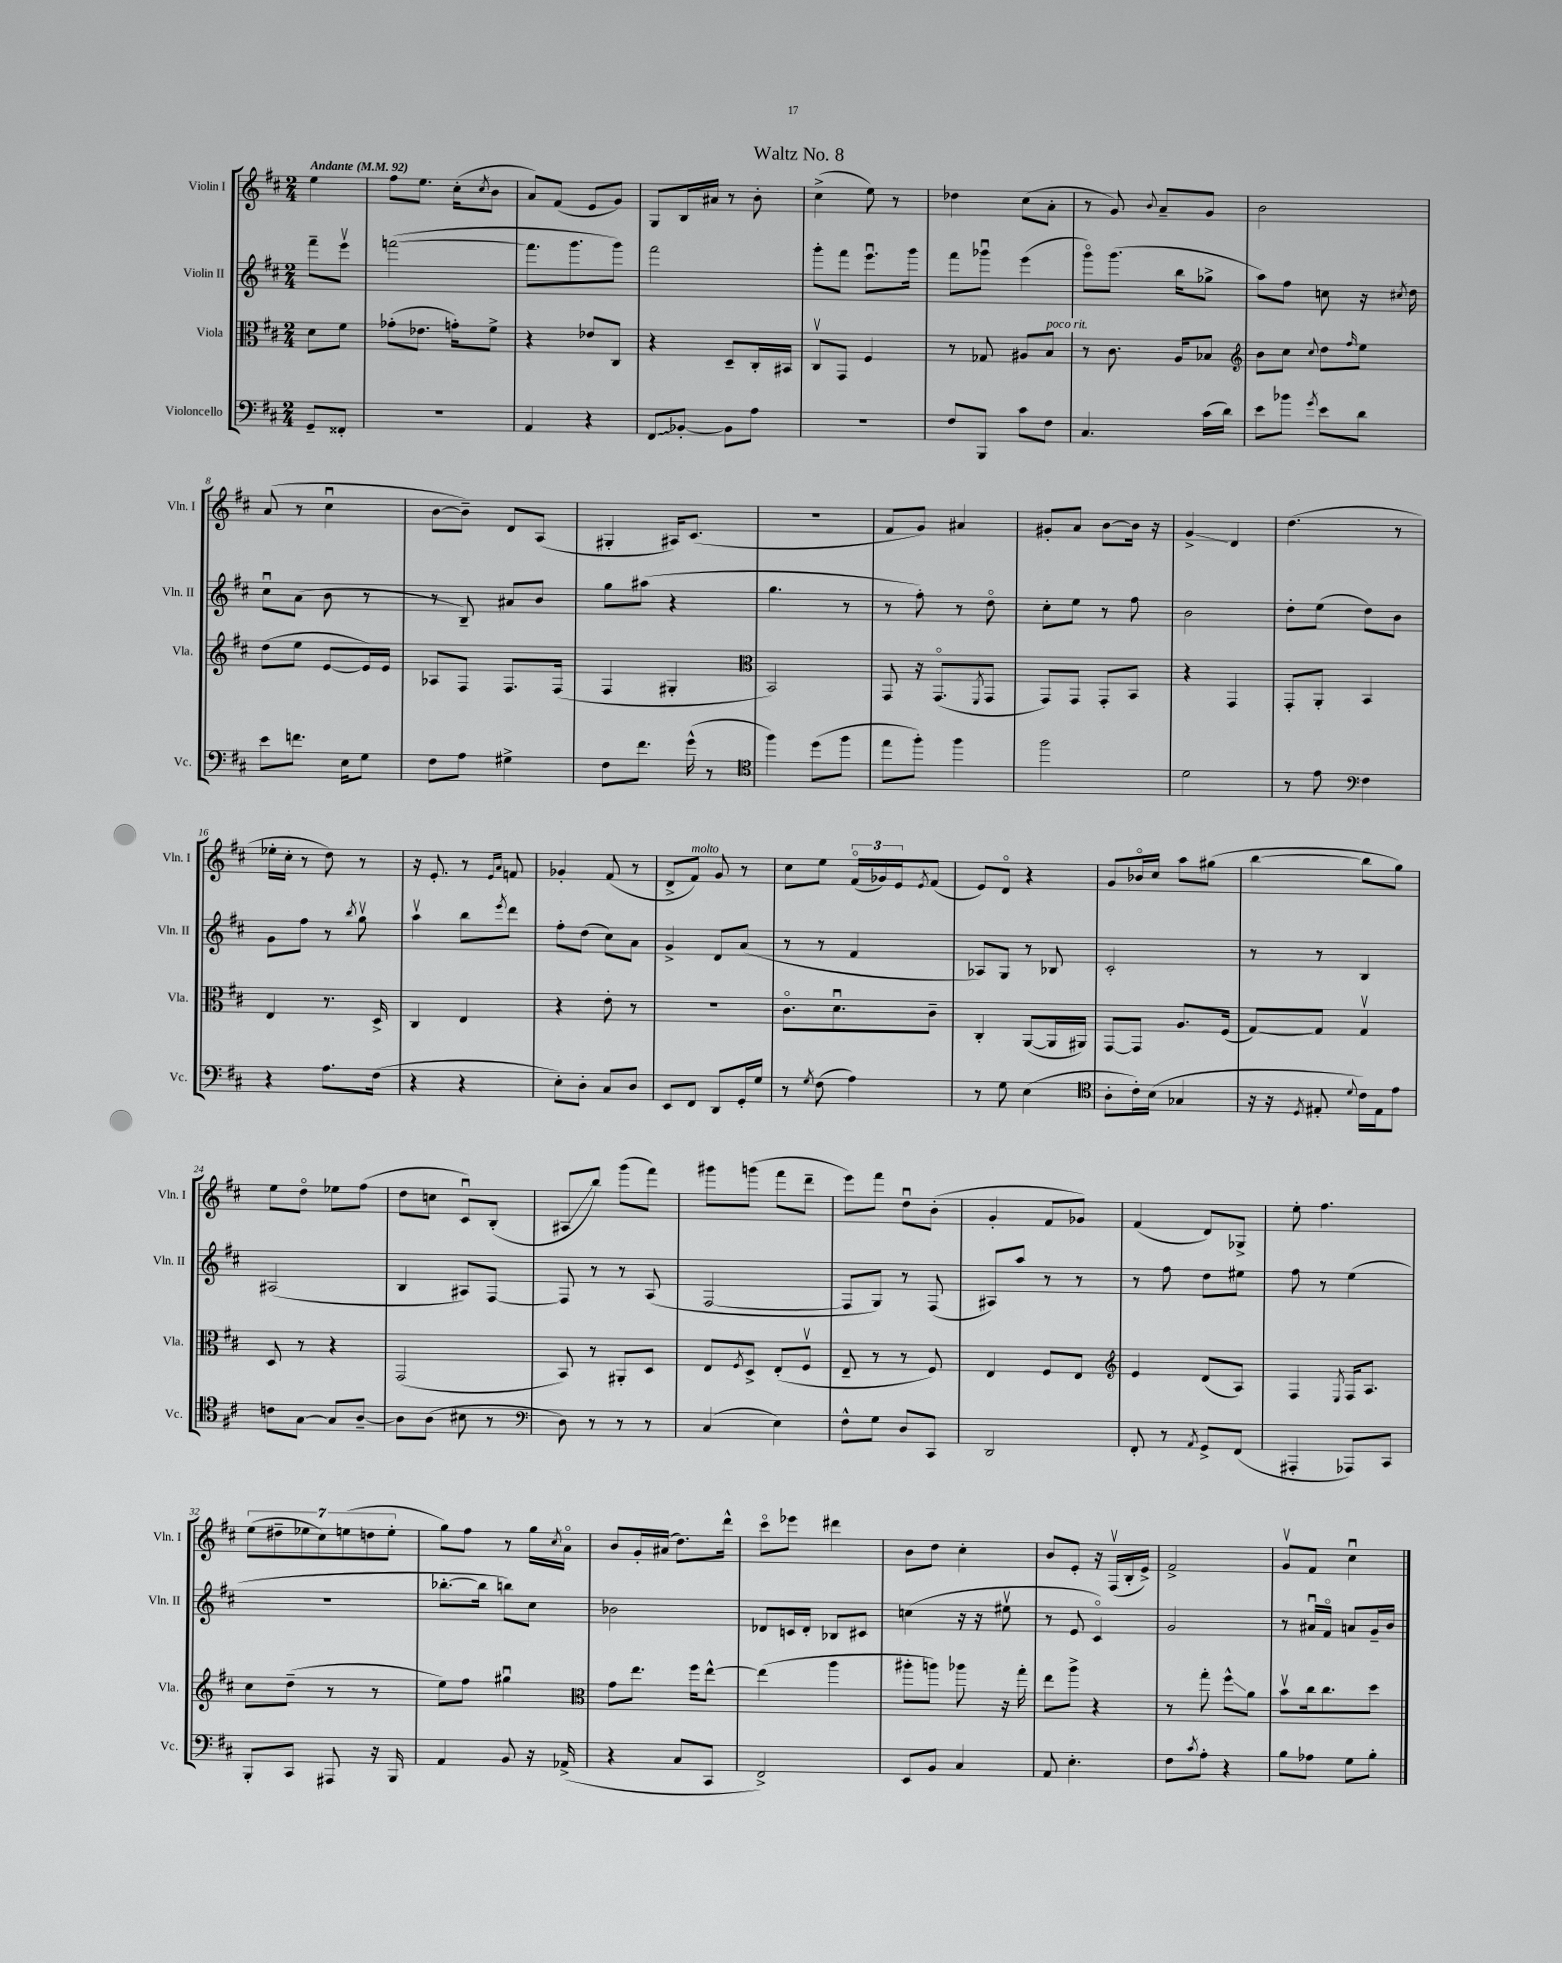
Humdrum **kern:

**kern	**kern	**kern	**kern
*staff4	*staff3	*staff2	*staff1
*clefF4	*clefC3	*clefG2	*clefG2
*k[f#c#]	*k[f#c#]	*k[f#c#]	*k[f#c#]
*M2/4	*M2/4	*M2/4	*M2/4
*MM92	*MM92	*MM92	*MM92
8GG~	8d	8fff#~	4ee
8FF##'	8f#	8eeev	.
=	=	=	=
2r	(8g-'	([2fff	8ff#
.	8.e-	.	8.ee
.	16g')	.	(16cc#'
.	.	.	8qcc#
.	8f#^	.	8b
=	=	=	=
4AA	4r	8.fff]	8a)
.	.	.	(8f#
.	.	8.ggg	.
4r	8e-	.	8e
.	8C#	8ggg)	8g)
=	=	=	=
8FF#	4r	2fff#	8G
[8BB-'	.	.	16B
.	.	.	16a#
8BB-]	8D~	.	8r
8A	16C#'	.	8b'
.	16BB#	.	.
=	=	=	=
2r	8C#v	8ggg'	(4cc#^
.	8GG	8fff#	.
.	4F#	8.eeeu	8ee)
.	.	.	8r
.	.	16ggg	.
=	=	=	=
8F#	8r	8fff#	4dd-
8BBB	8G-	8ggg-u	.
8c#	8A#	(4eee	(8cc#
8F#	8B	.	8a'
=	=	=	=
4.C#	8r	8gggo)	8r
.	8.c#	(8.ggg	8g)
.	.	.	8qqb
.	.	.	8a~
.	16A	16bb	.
(16c#	8B-	8gg-^	8g
16d)	.	.	.
=	=	=	=
*	*clefG2	*	*
8e	8b	8aa)	2b
8b-	8cc#	8ff#	.
8qg	8qqcc#	.	.
8e	8dd	8cc	.
.	16qqff#	.	.
8d	8ee	16r	.
.	.	8qcc#	.
.	.	16dd	.
=	=	=	=
8e	(8dd	8cc#u	(8a
8.f	8ee	(8a	8r
.	[8e	8b	4cc#u
16E	.	.	.
8G	16e])	8r	.
.	16e	.	.
=	=	=	=
8F#	8A-	8r	[8b
8A	8F#	8B~)	8b~])
4G#^	8.F#	8a#	8d
.	.	8b	(8A
.	(16F#	.	.
=	=	=	=
8F#	4F#	8gg	4G#'
8.f#	.	(8aa#	.
.	4G#'	4r	16A#)
(16g^^	.	.	(8.c#
8r	.	.	.
=	=	=	=
*clefC4	*clefC3	*	*
4ff#)	2BB)	4.gg	2r
(8dd	.	.	.
8ff#	.	8r	.
=	=	=	=
8ee	8GG	8r	8f#
8ff#')	16r	8ff#')	8g)
.	(8.GGo	.	.
4ff#	.	8r	4a#
.	8qFF#	.	.
.	8GG	8ddo	.
=	=	=	=
2ff#	8GG)	8cc#'	8g#'
.	8GG	8ee	8a
.	8GG'	8r	[8b
.	8BB	8ff#	16b]
.	.	.	16r
=	=	=	=
2d	4r	2b	4g^
.	4GG	.	4d
=	=	=	=
8r	8GG'	8dd'	(4.dd
8e	8AA'	(8ee	.
*clefF4	*	*	*
4F#	4BB	8dd)	.
.	.	8b	8r
=	=	=	=
4r	4E	8g	16ee-'
.	.	.	16cc#'
.	.	8ff#	8r
8.A	8.r	8r	8dd)
.	.	8qbb	.
.	.	8ggv	8r
(16F#	16D^	.	.
=	=	=	=
4r	4C#	4aav	16r
.	.	.	8.e'
4r	4E	8bb	8r
.	.	.	16qqe
.	.	8qeee	16qqa
.	.	8ddd	8f
=	=	=	=
8E')	4r	8ff#'	4g-'
8D'	.	(8dd	.
8C#	8e'	8cc#)	(8f#
8D	8r	8a	8r
=	=	=	=
8EE	2r	4g^	8d^
8FF#	.	.	8f#)
8DD	.	8d	8g
16GG'	.	(8a	8r
16G	.	.	.
=	=	=	=
8r	8.c#o	8r	8cc#
8qG	.	.	.
(8F#	.	8r	8ee
.	8.du	.	.
4A)	.	4f#	(24f#o
.	.	.	24g-)
.	.	.	24e
.	.	.	8qe
.	8c#~	.	(8f#
=	=	=	=
8r	4C#'	8A-)	8e)
8G	.	8G	8do
(4E	([8AA	8r	4r
.	16AA]	8B-	.
.	16AA#)	.	.
=	=	=	=
*clefC4	*	*	*
8A'	[8GG	2c#'	8g
16c#')	8GG]	.	16b-o
(16B	.	.	16cc#
4G-	8.A	.	8aa
.	.	.	(8gg#
.	(16F#	.	.
=	=	=	=
16r	[8G)	8r	[4bb
16r	.	.	.
8qD	.	.	.
8E#'	8G]	8r	.
8qqd	.	.	.
16c#)	4Gv	4B	8bb]
16E#	.	.	.
8e	.	.	8gg)
=	=	=	=
8c	8D	(2A#	8ee
[8G	8r	.	8ddo
8G]	4r	.	8ee-
[8A~	.	.	(8ff#
=	=	=	=
8A]	(2GG	4B	8dd
(8A	.	.	8cc
8B#	.	8A#)	8c#u)
8r	.	[8F#	(8B'
=	=	=	=
*clefF4	*	*	*
8D)	8BB)	8F#]	8A#
8r	8r	8r	8bb)
8r	8AA#'	8r	(8ggg
8r	8D	(8A	8fff#)
=	=	=	=
(4C#	8E	[2F#	8ggg#
.	8qF#	.	.
.	8D^	.	(8ggg
4E)	(8E'	.	8fff#
.	8F#v	.	8ddd~
=	=	=	=
8F#^^	8E~	8F#]	8eee)
8G	8r	8G)	8fff#
8D	8r	8r	8ddu
8CC#	8F#)	(8F#	(8b'
=	=	=	=
2DD	4E	8A#)	4g'
.	.	8aa	.
.	8F#	8r	8f#
.	8E	8r	8g-)
=	=	=	=
*	*clefG2	*	*
8FF#'	4e	8r	(4f#
8r	.	8ff#	.
8qAA	.	.	.
8GG^	(8d	8dd	8d)
(8FF#	8A)	8ee#	8G-^
=	=	=	=
4AAA#'	4F#	8ff#	8ee'
.	.	8r	4.ff#
.	8qE	.	.
8AAA-)	16F#	(4ee	.
.	8.A	.	.
8CC#	.	.	.
=	=	=	=
8BBB'	8cc#	2r	(14ee
.	.	.	14dd#~
8CC#	(8dd~	.	.
.	.	.	14ee-
.	.	.	14cc#)
8AAA#	8r	.	.
.	.	.	(14ee
.	.	.	14dd
16r	8r	.	.
.	.	.	14ee'
16BBB	.	.	.
=	=	=	=
4AA	8ee)	[8.bb-'	8gg)
.	8ff#	.	8ff#
.	.	16bb-]	.
8BB	4gg#u	8bb)	8r
16r	.	8cc#	16gg
.	.	.	8qcc#
(16AA-^	.	.	16ao
=	=	=	=
*	*clefC3	*	*
4r	8g	2b-	8b
.	8.ee	.	16g'
.	.	.	(16a#
8C#	.	.	8.dd)
.	16ff#	.	.
8CC#	[8ee^^	.	.
.	.	.	16ddd^^
=	=	=	=
2FF#^)	(4ee]	8d-	8ccc#o
.	.	16c	8eee-
.	.	16d-'	.
.	4aa	8B-	4ddd#
.	.	8c#	.
=	=	=	=
8EE	8aa#'	(4cc	8b
8BB	8aa)	.	8dd
4C#	8aa-	16r	4cc#'
.	.	16r	.
.	16r	8ee#v	.
.	16gg'	.	.
=	=	=	=
8AA	8ee	8r	8b
4.E'	8aa^	8e	8e'
.	4r	4c#o)	16r
.	.	.	(16F#v
.	.	.	16B'
.	.	.	16e^)
=	=	=	=
8F#	8r	2g	2f#^
8qc#	.	.	.
8A'	8gg'	.	.
4r	8ff#^^	.	.
.	8a	.	.
=	=	=	=
8B	8bv	8r	8gv
8A-	16cc#	16a#u	8f#
.	8.cc#	16f#o	.
8G	.	8a	4cc#u
8B'	8dd	16g~	.
.	.	16b	.
==	==	==	==
*-	*-	*-	*-
